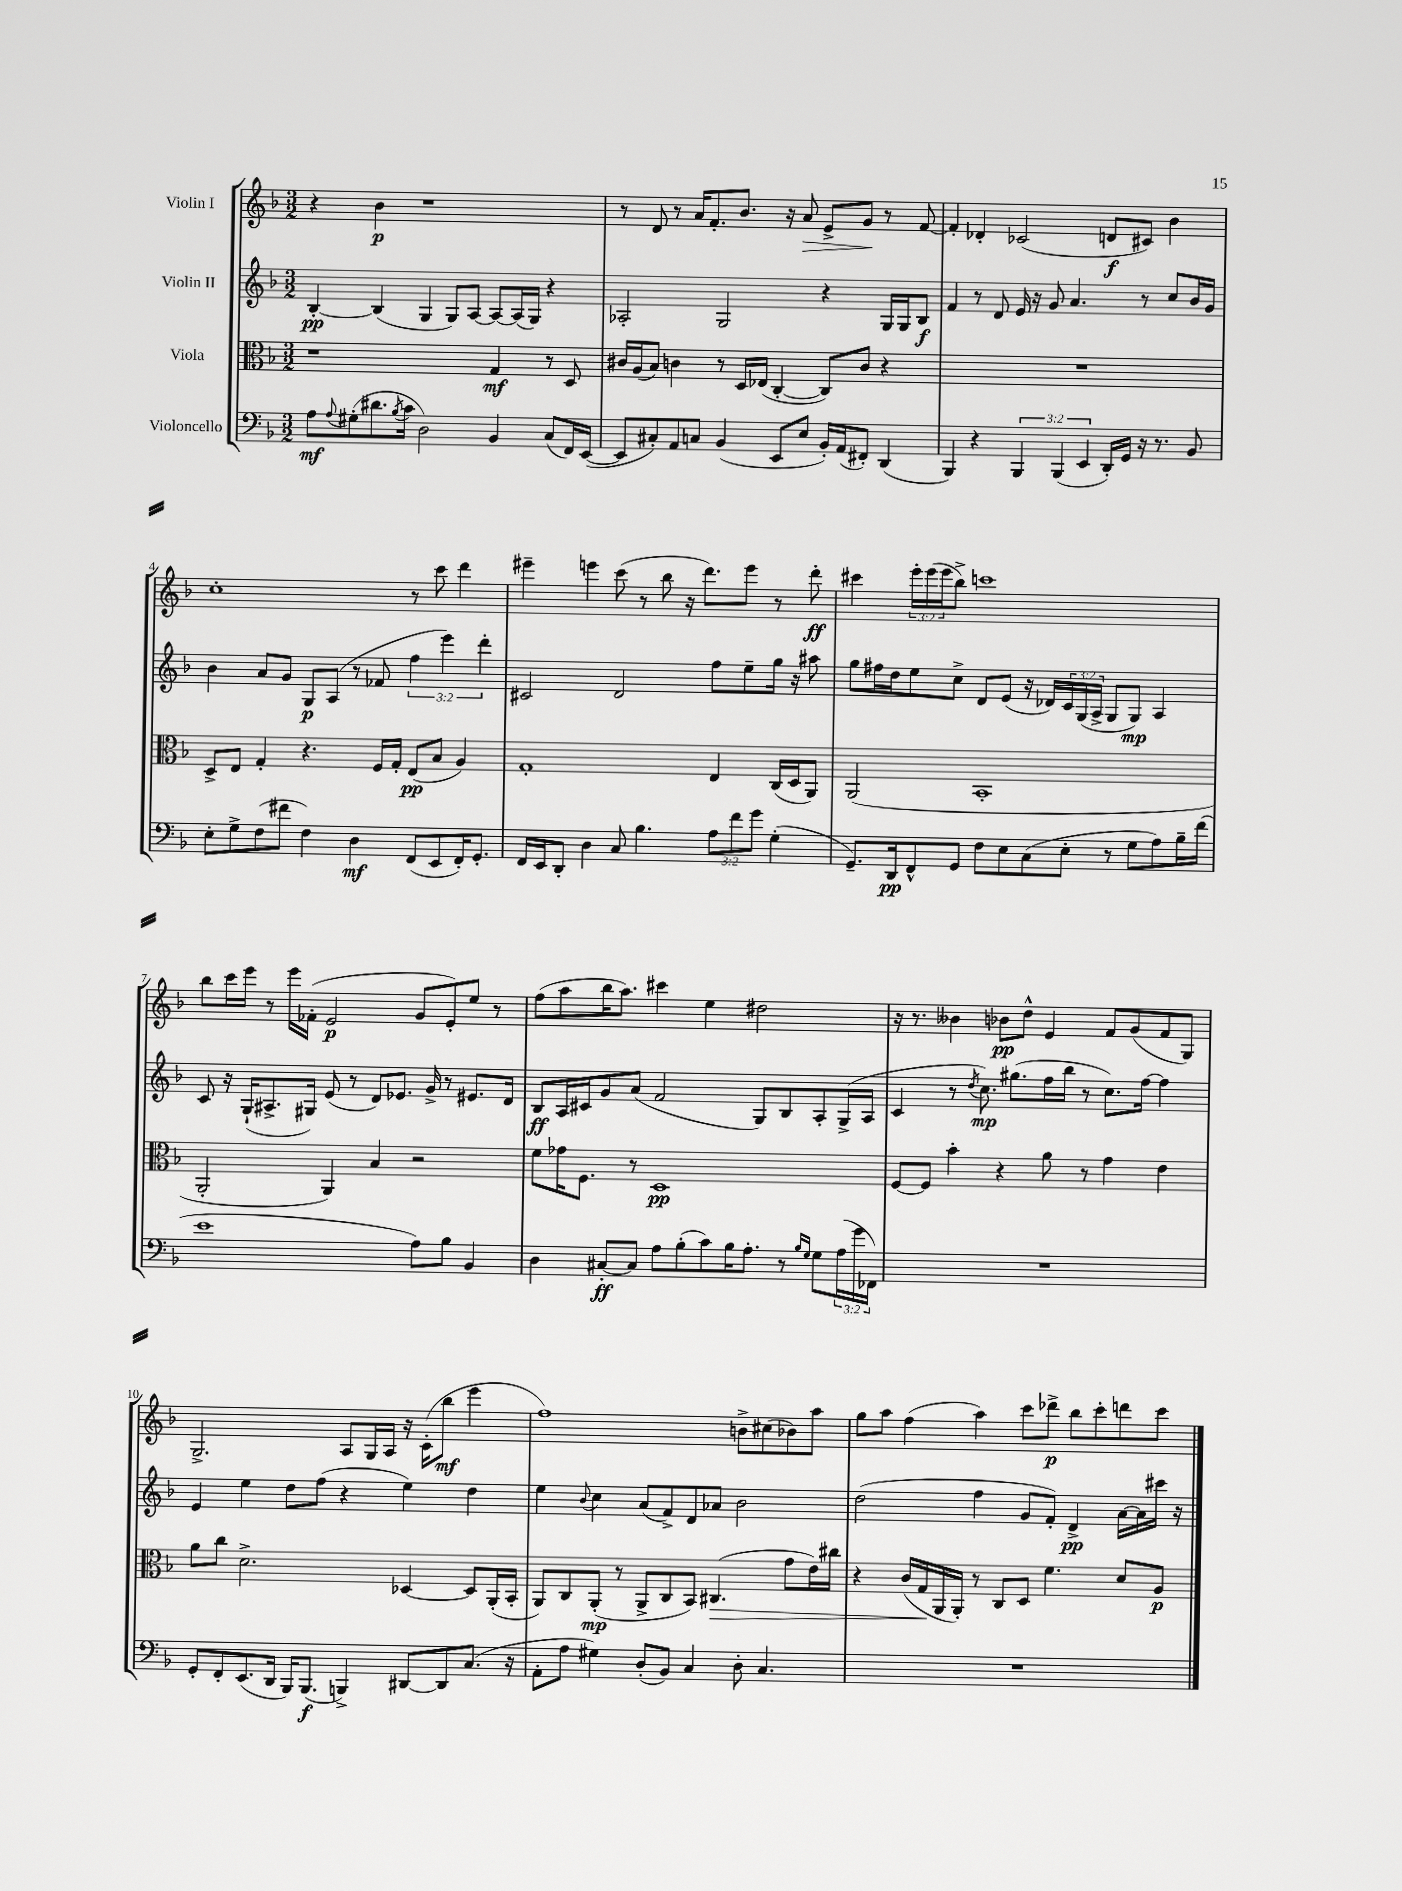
<<
\new StaffGroup <<
\new Staff = "s0" \with { instrumentName = "Violin I" } {
    \clef treble \key f \major \numericTimeSignature \time 3/2 \override Staff.TupletNumber.text = #tuplet-number::calc-fraction-text
    r4 bes'4\p r1 |
    r8 d'8 r8 a'16 f'8.-. bes'8. r16 a'8\> e'8-> g'8\! r8 f'8~ |
    f'4-. des'4-. ces'2( d'8\f cis'8) bes'4 |
    c''1-. r8 c'''8 d'''4 |
    eis'''4-- e'''4 c'''8( r8 bes''8 r16 d'''8.) e'''8 r8 d'''8-.\ff |
    cis'''4 \tuplet 3/2 { e'''16-. e'''16( e'''16 } bes''8->) c'''1 |
    bes''8 c'''16 e'''16 r8 e'''16 fes'16-.( e'2\p g'8 e'8-.) e''8 r8 |
    f''8( a''8 bes''16 a''8.) cis'''4 e''4 dis''2 |
    r16 r8. beses'4 bes'8\pp d''8-^ e'4 f'8 g'8( f'8 g8) |
    g2.-> a8 g16 a16 r16 c'16-.( bes''8\mf e'''4 |
    f''1) b'8-> cis''8( bes'8) a''8 |
    g''8 a''8 f''4( a''4) c'''8 des'''8->\p bes''8 c'''8-. d'''8 c'''8 \bar "|." |
}
\new Staff = "s1" \with { instrumentName = "Violin II" } {
    \clef treble \key f \major \numericTimeSignature \time 3/2 \override Staff.TupletNumber.text = #tuplet-number::calc-fraction-text
    bes4~-.\pp bes4( g4 g8) a8~ a8~ a16( g16) r4 |
    aes2-. g2 r4 g16 g16 bes8\f |
    f'4 r8 d'8 e'16 r16 g'8 a'4. r8 c''8 bes'16 g'16 |
    bes'4 a'8 g'8 g8\p a8( r8 fes'8 \tuplet 3/2 { f''4 e'''4) d'''4-. } |
    cis'2 d'2 f''8 e''8-- g''16 r16 ais''8 |
    g''8 fis''16 d''16 e''8 c''8-> d'8 e'8( r16 des'16) \tuplet 3/2 { c'16 g16( a16-> } g8 g8\mp) a4 |
    c'8 r16 g16-!( ais8.-> gis16) e'8( r8 d'8) ees'8. g'16-> r8 eis'8. d'16 |
    bes8\ff a16 cis'16 g'8 a'8( f'2 g8) bes8 a8-. g16->( a16 |
    c'4 r8 \acciaccatura { d''8 } c''8.\mp) gis''8.( f''16 bes''16 r8 c''8.) f''16~ f''4 |
    e'4 e''4 d''8 f''8( r4 e''4) d''4 |
    e''4 \appoggiatura { bes'8 } c''4 a'8( f'8->) d'8 aes'8 bes'2 |
    d''2( f''4 g'8 f'8-.) d'4->\pp a'16~ a'16 cis'''16 r16 \bar "|." |
}
\new Staff = "s2" \with { instrumentName = "Viola" } {
    \clef alto \key f \major \numericTimeSignature \time 3/2
    r1 g4\mf r8 d8 |
    cis'16 a16( bes8) c'4 r8 d16 ees16( c4~-. c8) c'8 r4 |
    R1. |
    d8-> e8 g4-. r4. f16 g16-. e8\pp( bes8 a4) |
    g1-. e4 c16( d16 a,8) |
    a,2( bes,1-. |
    a,2-. a,4) bes4 r2 |
    f'8 ges'16 f8. r8 d1\pp |
    f8~ f8 bes'4-. r4 a'8 r8 g'4 e'4 |
    a'8 c''8 d'2.-> des4~ des8 a,16-.( bes,16-. |
    a,8) c8 a,8-.\mp( r8 a,8-> c8 bes,8) cis4.\>( g'8 e'16) cis''16 |
    r4 c'16( g16\! a,16 a,16-.) r8 c8 d8 f'4. d'8 a8\p \bar "|." |
}
\new Staff = "s3" \with { instrumentName = "Violoncello" } {
    \clef bass \key f \major \numericTimeSignature \time 3/2 \override Staff.TupletNumber.text = #tuplet-number::calc-fraction-text
    a8\mf \appoggiatura { a8 } gis8-.( dis'8. \acciaccatura { bes8 } c'16 d2) bes,4 c8( f,16) e,16~( |
    e,8 cis8-.) a,8 c8 bes,4( e,8 e8 bes,16-.) a,16( fis,8-.) d,4( |
    bes,,4) r4 \tuplet 3/2 { bes,,4 bes,,4( e,4 } d,16-.) g,16 r16 r8. bes,8 |
    e8-. g8-> f8( fis'8 f4) d4\mf f,8( e,8 f,16-.) g,8.-. |
    f,16 e,16 d,8-. d4 c8 bes4. \tuplet 3/2 { a8 f'8 g'8 } g4-.( |
    g,8.--) d,16\pp f,8-^ g,8 f8 e8 c8( e8-. r8 g8 a8) bes16-- f'16( |
    e'1 a8) bes8 bes,4 |
    d4 cis8~-.\ff cis8 a8 bes8-.( c'8) bes16 a8.-. r8 \grace { bes16 g16 } g8 \tuplet 3/2 { a16( g'16 fes,16) } |
    R1. |
    g,8-. f,8-. e,8.( d,16 bes,,16) bes,,8.\f( b,,4->) dis,8~ dis,8 c8.( r16 |
    a,8-. a8 gis4) d8-.( bes,8) c4 d8-. c4. |
    R1. \bar "|." |
}
>>
>>
